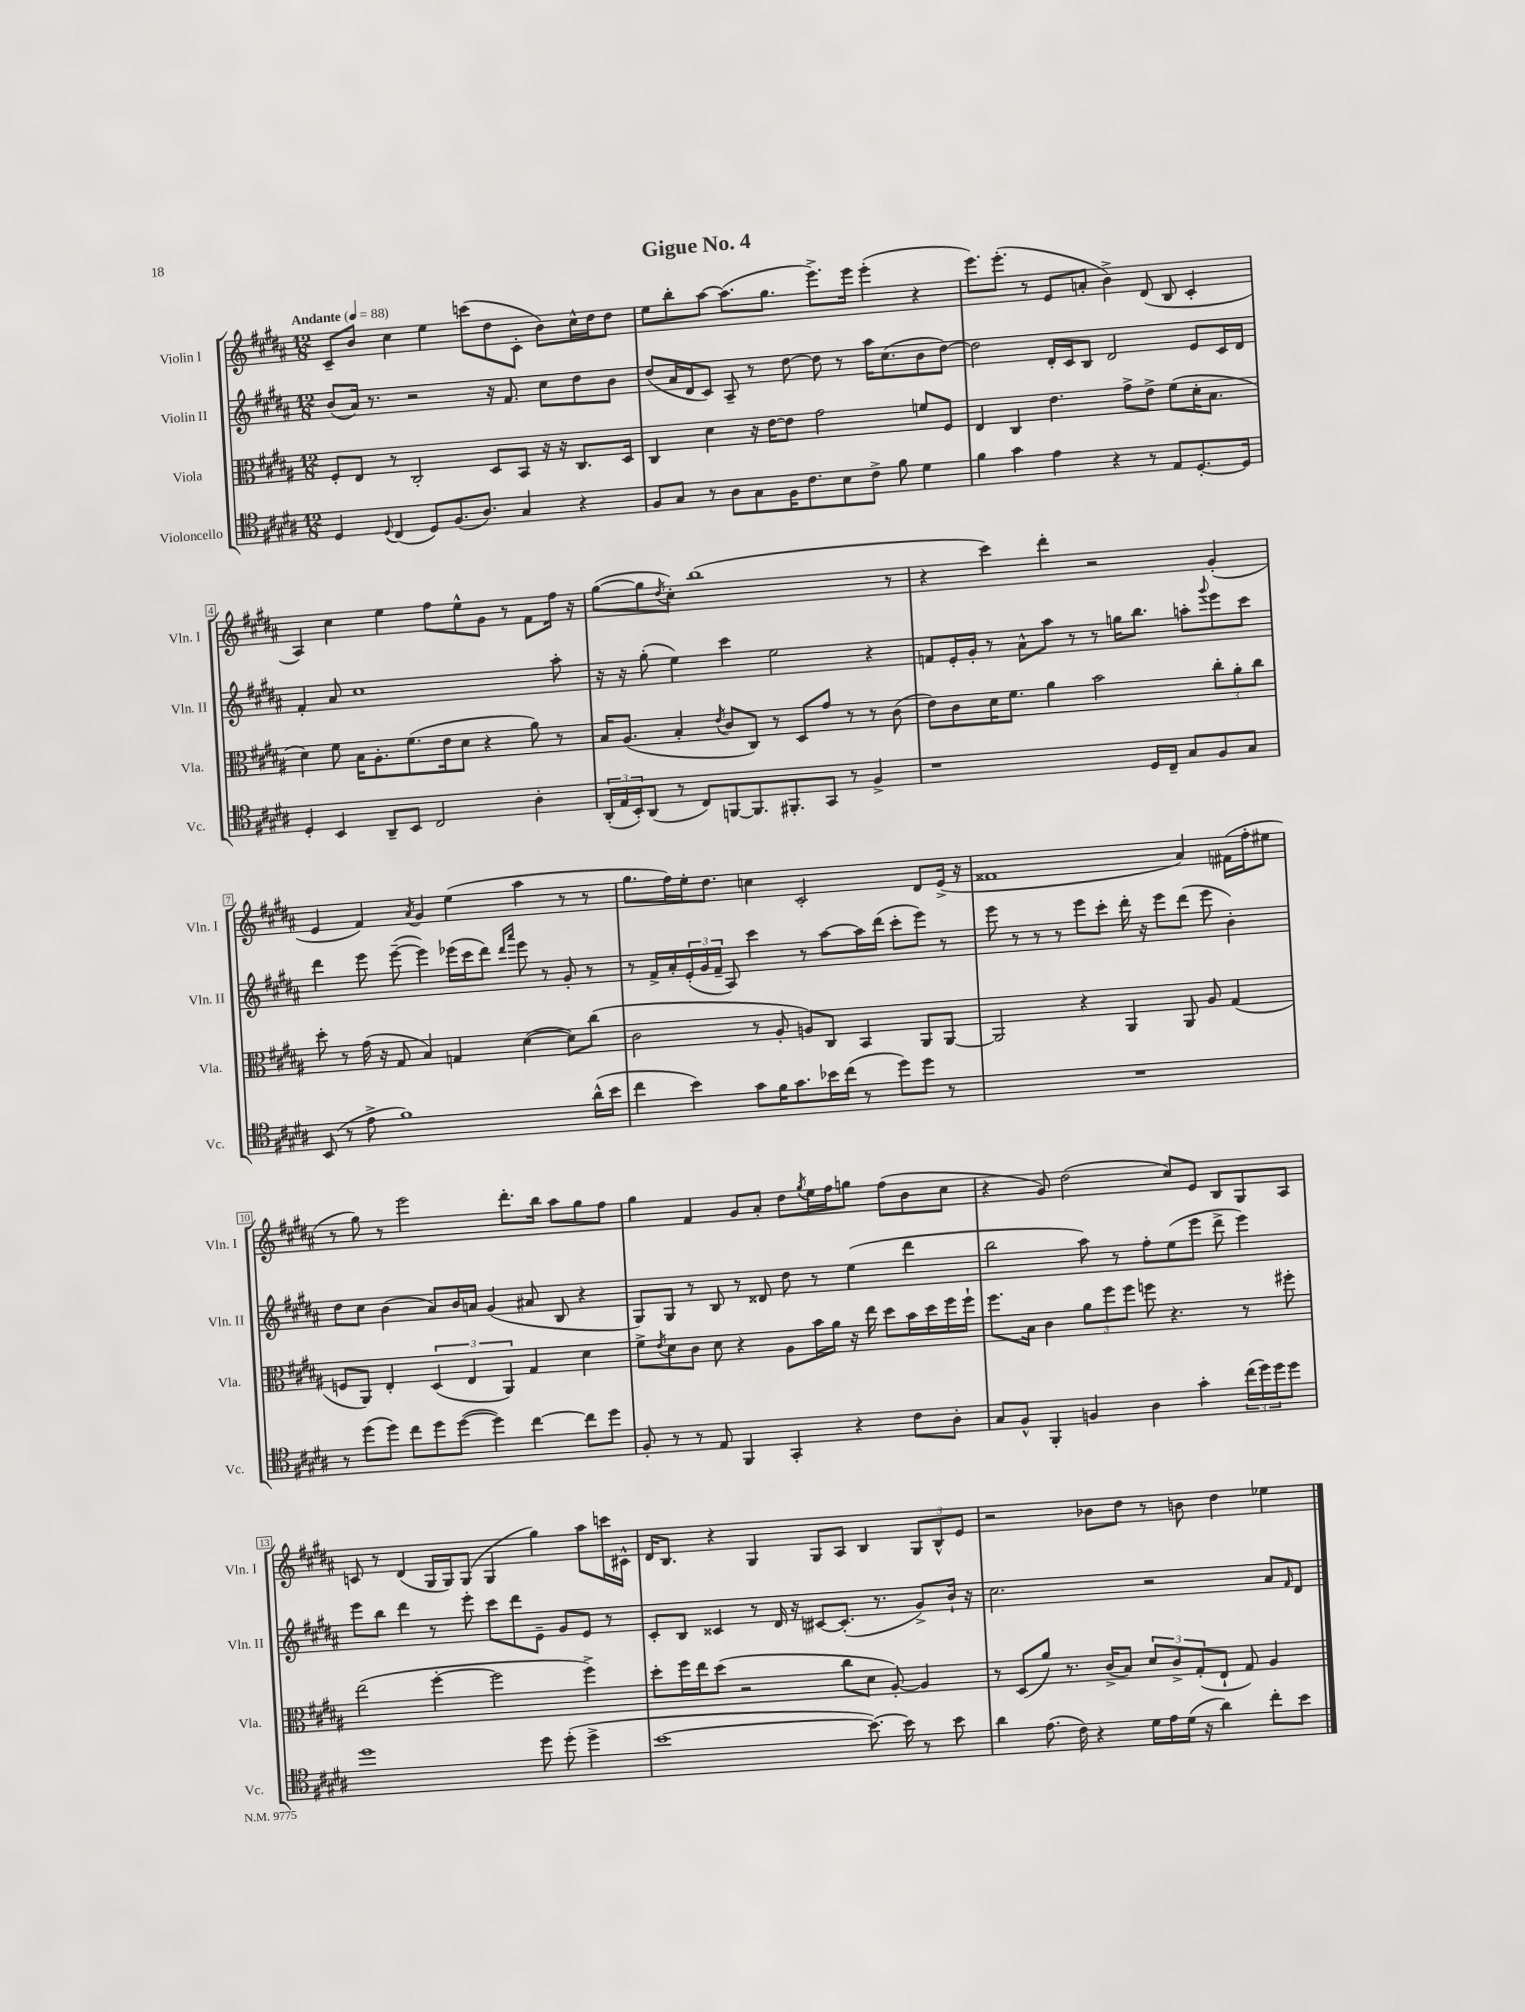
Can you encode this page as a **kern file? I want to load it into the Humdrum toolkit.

**kern	**kern	**kern	**kern
*staff4	*staff3	*staff2	*staff1
*clefC4	*clefC3	*clefG2	*clefG2
*k[f#c#g#d#a#]	*k[f#c#g#d#a#]	*k[f#c#g#d#a#]	*k[f#c#g#d#a#]
*M12/8	*M12/8	*M12/8	*M12/8
*MM88	*MM88	*MM88	*MM88
4D#	8F#'	(8b	8c#~
.	8E	16a#)	8b
.	.	8.r	.
8qqD#	.	.	.
(4C#	8r	.	4cc#
.	2C#'	2r	.
8D#)	.	.	4ee
(8.F#	.	.	.
.	.	.	(8ccc
8.A#)	.	.	.
.	8D#	16r	8dd#
.	.	8.f#	.
4G#	8BB	.	8c#'
.	16r	8cc#	8b)
.	16r	.	.
4r	8.C#	8dd#	16cc#^^
.	.	.	16dd#
.	.	8b	8dd#
.	16D#	.	.
=	=	=	=
8F#	4C#	(8dd#	8ee
8G#	.	16a#	8bb'
.	.	16d#	.
8r	4d#	8c#)	[8aa#
8A#	.	8A#~	(8.aa#]
8G#	16r	8r	.
.	[16e	.	8.gg#
16F#	8e]	[8dd#	.
8.c#	.	.	.
.	2g#	8dd#]	8.eee^)
8B	.	8r	.
.	.	.	16eee
8c#^	.	16aa#	(4eee'
.	.	(8.cc#	.
8f#	.	.	.
4d#	8f	8b	4r
.	8F#	[8dd#)	.
=	=	=	=
4f#	4E	2dd#]	8.eee)
.	.	.	(8.eee'
4g#	4C#	.	.
.	.	.	8r
4e	4.e	16d#'	8e
.	.	16c#	.
.	.	8B	8a'
4r	.	2d#	4b^)
.	8g#^	.	.
8r	8e^	.	(8d#
8E	(8f#	.	8B
[8.D#'	16d#'	8e	4c#'
.	8.B	.	.
.	.	16c#	.
16D#]	.	16d#	.
=	=	=	=
4D#'	4d#)	4f#'	4A#)
4BB	8f#	8a#	4cc#
.	16B	1cc#	.
.	8.A#'	.	.
8AA#~	.	.	4ee
8BB	(8.f#	.	.
2C#	.	.	8ff#
.	16e	.	.
.	8d#	.	8ee^^
.	4r	.	8g#
.	.	.	8r
4A#'	8a#)	.	8f#
.	8r	8aa#'	16ff#
.	.	.	16r
=	=	=	=
(24AA#'	16B	16r	([8gg#
24E	.	.	.
.	(8.A#	16r	.
24BB')	.	.	.
(8AA#	.	(8gg#'	8gg#]
.	.	.	8qdd#
8r	4B'	4ee)	8cc#')
8C#)	.	.	(1bb
.	8qe	.	.
[8FF	8c#	4ccc#	.
8.FF]	8C#)	.	.
.	8r	2ee	.
8.FF#'	.	.	.
.	8D#	.	.
8GG#	8g#	.	.
8r	8r	.	.
4F#^	8r	4r	.
.	(8c#	.	8r
=	=	=	=
1r	8e)	8f	4r
.	8c#	16e'	.
.	.	16g#'	.
.	16d#	8r	4ccc#)
.	8.f#	.	.
.	.	8a#^^	.
.	4a#	8aa#	4ddd#'
.	.	8r	.
.	2b	8r	2r
.	.	16gg	.
.	.	8.bb	.
16D#	.	.	.
16C#~	.	.	.
8G#	.	8aa'	.
.	.	8qqggg#	.
8F#	12cc#'	8eee	(4g#'
.	12a#'	.	.
8G#	.	8ccc#	.
.	12cc#	.	.
=	=	=	=
(8BB	8dd#'	4ddd#	4e
8r	8r	.	.
8e^	(16g#	8eee	4f#)
.	16r	.	.
1f#)	8G#	([8eee~	.
.	.	.	8qa#
.	4B)	4eee])	4g#
.	4G	(16eee-	(4ee
.	.	16ccc#	.
.	.	8ddd#)	.
.	.	16qqddd#	.
.	.	16qqaaa#	.
.	([4d#	8eee-	4aa#
.	.	8r	.
.	8d#])	8g#'	8r
(16a#^^	(8cc#	8r	8r
16b	.	.	.
=	=	=	=
4cc#	2c#	8r	8.gg#
.	.	16f#^	.
.	.	16a#'	16ff#)
4b)	.	(24e'	16ee'
.	.	24g#	.
.	.	.	8.dd#
.	.	24f#~	.
.	.	8A#)	.
8g#	8r	4ccc#	4cc
16f#	8A#'	.	.
8.g#	.	.	.
.	8A)	8r	2c#'
16b-	8C#	[8aa#	.
(16cc#	.	.	.
8r	4BB	16aa#]	.
.	.	(16ddd#	.
8dd#)	.	8ccc#'	.
8dd#	8AA#	8eee)	8d#
8r	[8AA#	8r	(16e^
.	.	.	16r
=	=	=	=
1.r	2AA#]	8eee	1f##
.	.	8r	.
.	.	8r	.
.	.	8r	.
.	4r	8eee	.
.	.	8ccc#'	.
.	4AA#	16ddd#'	.
.	.	16r	.
.	.	8eee	.
.	8AA#	(8ddd#	4a#)
.	8A#	8eee	.
.	(4G#	4b')	(16f#
.	.	.	16ff#'
.	.	.	8ee#
=	=	=	=
8r	8F	8dd#	8r
(8dd#	8AA#)	8cc#	8gg#)
8dd#)	4E'	(4b	8r
8cc#	.	.	2eee
8dd#	(6D#	8a#)	.
([8dd#	.	16b	.
.	6E	.	.
.	.	16a	.
4dd#])	.	(4g#	.
.	6AA#)	.	.
.	.	.	8.ddd#'
[4cc#	4G#	8a#	.
.	.	.	16bb
.	.	8B	8aa#
8cc#]	4d#	4r	8gg#
8dd#	.	.	8ff#
=	=	=	=
8F#'	8f#^	8G#)	4gg#
.	8qe	.	.
8r	8d#	8G#	.
8r	8c#	8r	4f#
8E	8d#	8B	.
4FF#	4r	8r	8g#
.	.	8d##	8a#'
4GG#'	8A#	8dd#	8dd#
.	.	.	8qgg#
.	16b	8r	16ee
.	16a#	.	16ff#
4r	16r	(4ee	8gg
.	16ee	.	.
.	8dd#	.	(8ff#
8c#	16b	4ddd#	8b
.	16dd#	.	.
8A#'	16ff#	.	8cc#
.	16ff#`	.	.
=	=	=	=
8G#	8.ff#	2bb	4r
8F#^^	.	.	.
.	16B	.	.
4FF#'	4c#	.	8g#)
.	.	.	(2dd#
4F	12a#	8aa#)	.
.	12ff#	.	.
.	.	8r	.
.	12ff#	.	.
4A#	8ff	8ff#'	.
.	4.r	(8ee	8cc#)
4g#'	.	8eee	8e
.	.	8ddd#^	8B
(24cc#	8r	4eee)	8G#
24dd#)	.	.	.
24dd#	.	.	.
8dd#	8ff#'	.	8A#
=	=	=	=
1dd#	(2ee	8eee	8c
.	.	8bb	8r
.	.	4ddd#	(4d#
.	[4ff#'	8r	16G#
.	.	.	16G#)
.	.	8eee'	(8G#
.	2ff#]	8ccc#	4G#
.	.	8ddd#	.
8dd#	.	8e~	4gg#)
(8dd#'	.	8g#	.
4dd#^	4ff#^)	8e	8aa#
.	.	8r	16ccc
.	.	.	16c#^^
=	=	=	=
[1b	8dd#'	8c#'	16d#
.	.	.	8.B
.	16ff#	8B	.
.	16ee	.	.
.	(8dd#	4c##	4r
.	2r	.	.
.	.	8r	4G#
.	.	16d#	.
.	.	16r	.
.	.	[8c#	8G#
.	8cc#	(8.c#']	8A#
8.b_)	8d#	.	4B
.	.	8.r	.
.	[8A#')	.	.
16b]	.	.	.
8r	4A#]	8g#^)	12G#
.	.	.	12B^^
8b	.	16b`	.
.	.	.	12e
.	.	16r	.
=	=	=	=
4a#	8r	2.cc#	2r
.	(8D#	.	.
(8.e	8a#)	.	.
.	8.r	.	.
16c#)	.	.	.
4r	.	.	8b-
.	(16c#^	.	.
.	8B)	.	8dd#
16d#	12d#	2r	8r
16e	.	.	.
.	12c#^	.	.
(16d#	.	.	8b
.	(12G#'	.	.
16r	.	.	.
4a#)	8E`	.	4dd#
.	8G#)	.	.
8cc#'	4A#	8a#	4ee-
.	.	16qqf#	.
8b	.	8d#	.
==	==	==	==
*-	*-	*-	*-
